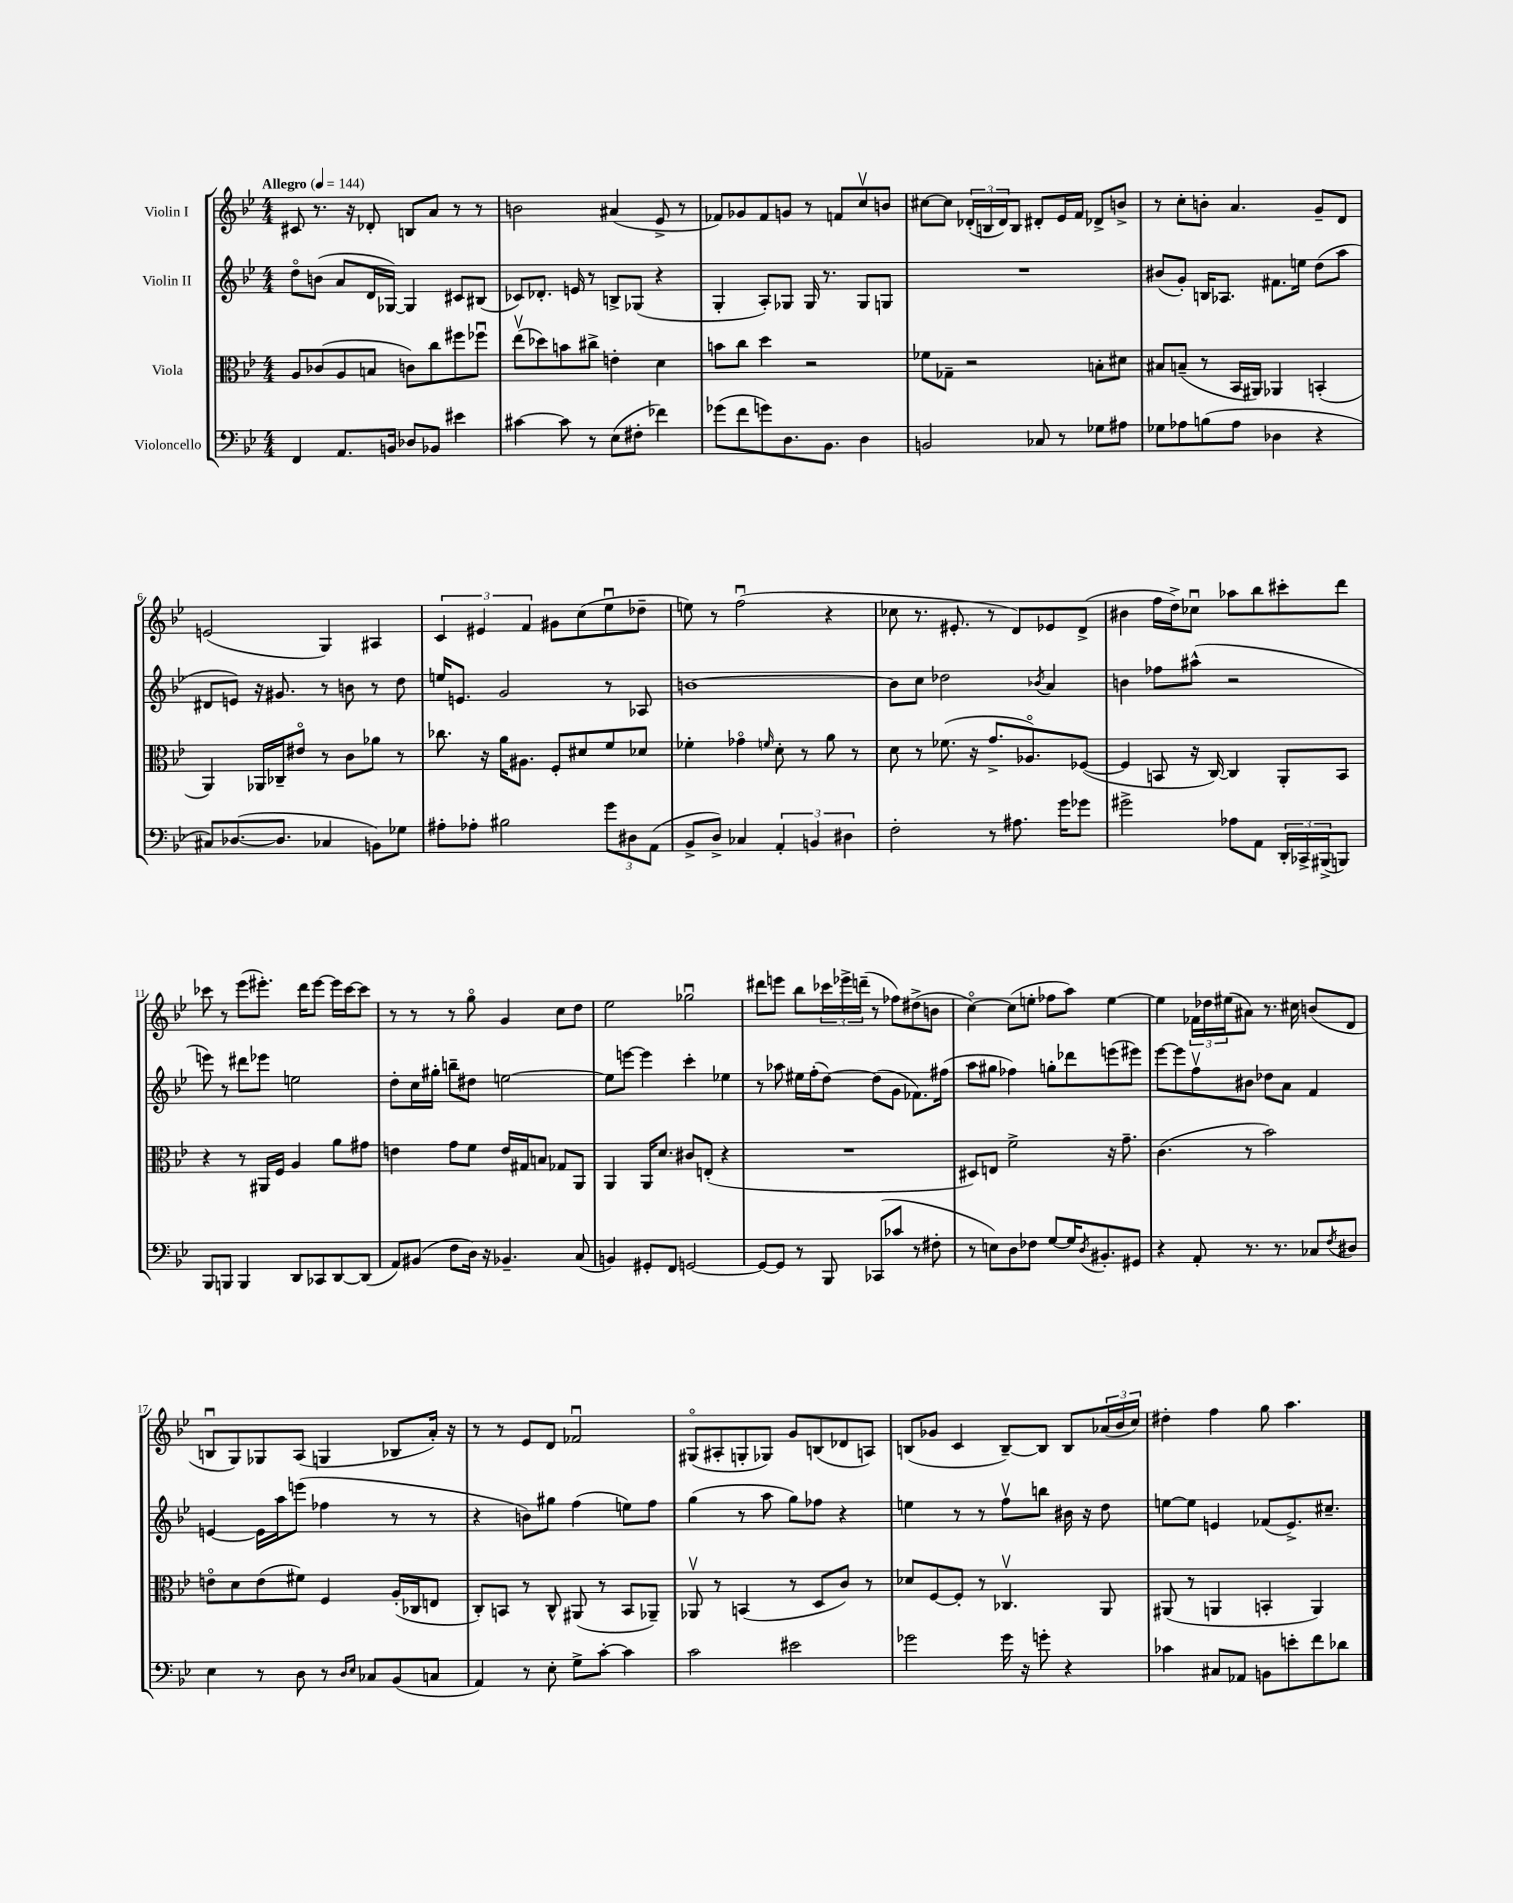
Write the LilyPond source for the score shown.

<<
\new StaffGroup <<
\new Staff = "s0" \with { instrumentName = "Violin I" } {
    \clef treble \key bes \major \numericTimeSignature \time 4/4 \tempo "Allegro" 4 = 144
    cis'8 r8. r16 des'8-. b8 a'8 r8 r8 |
    b'2 ais'4( ees'8-> r8 |
    fes'8) ges'8 fes'8 g'8 r8 f'8 c''8\upbow b'8 |
    cis''8~ cis''8 \tuplet 3/2 { des'16-.( b16 des'16) } b8 dis'8-. ees'16 f'16 des'8-> b'8-> |
    r8 c''8-. b'8-. a'4. g'8-- d'8 |
    e'2( g4) ais4 |
    \tuplet 3/2 { c'4 eis'4 f'4 } gis'8 c''8( ees''8\downbow des''8-- |
    e''8) r8 f''2\downbow( r4 |
    ces''8 r8. eis'8.-. r8 d'8) ees'8 d'8->( |
    bis'4 f''16 d''16->) ces''8\downbow aes''8 bes''8 cis'''8-. d'''8 |
    ces'''8 r8 ees'''8( eis'''8.-.) d'''16 eis'''8~ eis'''16 ces'''16~ ces'''8 |
    r8 r8 r8 g''8\flageolet g'4 c''8 d''8 |
    ees''2 ges''2\downbow |
    dis'''8 e'''8 bes''8 \tuplet 3/2 { ces'''16 ees'''16-> d'''16--( } r8 fes''8) dis''8->( b'8 |
    c''4~\flageolet) c''8( e''8-. fes''8 a''8) e''4~ |
    e''4 \tuplet 3/2 { fes'16 des''16 eis''16( } ais'8) r8. cis''16 b'8( d'8 |
    b8\downbow g8) ges8 a8( g4 bes8 a'16-.) r16 |
    r8 r8 ees'8 d'8 fes'2\downbow |
    gis8\flageolet( ais8-. g8-. ges8) g'8 b8( des'8 a8) |
    b8( ges'8 c'4 b8~--) b8 b8 \tuplet 3/2 { aes'16( bes'16 c''16) } |
    dis''4-. f''4 g''8 a''4. \bar "|." |
}
\new Staff = "s1" \with { instrumentName = "Violin II" } {
    \clef treble \key bes \major \numericTimeSignature \time 4/4
    d''8\flageolet b'8( a'8 d'16 ges16~) ges4 cis'8 bis8( |
    ces'8) des'8.-. e'16 r8 b8-> ges8( r4 |
    g4-. a8-.) ges8 ges16 r8. ges8 g8 |
    R1 |
    bis'8( g'8-.) b16 aes8. fis'8. e''16 d''8( a''8 |
    dis'8 e'8) r16 gis'8. r8 b'8 r8 d''8 |
    e''16 e'8. g'2 r8 aes8 |
    b'1~ |
    b'8 c''8 des''2 \acciaccatura { bes'8 } a'4 |
    b'4 fes''8 ais''8-^( r2 |
    e'''8) r8 dis'''8 ees'''8 e''2 |
    d''8-. c''16 gis''16-. b''8-- dis''8 e''2~ |
    e''8 e'''8~ e'''4 c'''4-. ees''4 |
    r8 aes''8 eis''16 f''16-.( d''8~) d''8( g'8 fes'8.) fis''16( |
    a''8 gis''8 fes''4) g''8-. des'''8 e'''8( eis'''8) |
    ees'''8~ ees'''8 f''8\upbow bis'8 des''8 a'8 f'4 |
    e'4~ e'16 a''16 e'''8( fes''4 r8 r8 |
    r4 b'8) gis''8 f''4( e''8) f''8 |
    g''4( r8 a''8 g''8) fes''8 r4 |
    e''4 r8 r8 f''8\upbow b''8 bis'16 r16 d''8 |
    e''8~ e''8 e'4 fes'8( e'8.->) cis''8.-- \bar "|." |
}
\new Staff = "s2" \with { instrumentName = "Viola" } {
    \clef alto \key bes \major \numericTimeSignature \time 4/4
    a8 ces'8( a8 b8 c'8) c''8 fis''8 fes''8\downbow |
    ees''8\upbow( des''8) b'8 cis''8-> e'4-. d'4 |
    b'8 c''8 d''4 r2 |
    fes'8 ges8-- r2 b8-. dis'8 |
    bis8 b8--( r8 bes,16 ais,16) aes,4 b,4-.( |
    a,4) aes,16 ces16-- eis'8\flageolet r8 c'8 aes'8 r8 |
    ces''8. r16 a'16 ais8. f8-. dis'8 f'8 des'8 |
    fes'4-. ges'4\flageolet \grace { f'16 } d'8-. r8 a'8 r8 |
    d'8 r8 fes'8.( r16 g'8.-> aes8.\flageolet) fes8~( |
    fes4 b,8 r16 c16~) c4 a,8-. b,8 |
    r4 r8 ais,16 f16 a4 a'8 gis'8 |
    e'4 g'8 f'8 e'16 gis16 b8 ges8 a,8 |
    a,4 a,16 d'8. cis'8 e8-.( r4 |
    R1 |
    dis8) e8 f'2-> r16 g'8.-- |
    c'4.( r8 bes'2) |
    e'8\flageolet d'8 e'8( fis'8) f4 a16-.( ces16 e8 |
    c8-.) b,8 r8 c8-^ ais,8( r8 b,8 aes,8--) |
    aes,8\upbow r8 b,4( r8 d8 c'8) r8 |
    des'8 f8~ f8-. r8 ces4.\upbow a,8 |
    ais,8( r8 a,4 b,4-. a,4) \bar "|." |
}
\new Staff = "s3" \with { instrumentName = "Violoncello" } {
    \clef bass \key bes \major \numericTimeSignature \time 4/4
    f,4 a,8. b,16 des8 bes,8 eis'4 |
    cis'4~ cis'8 r8 ees8( fis8-. fes'4) |
    ges'8( f'8 g'8) d8. bes,8. d4 |
    b,2 ces8 r8 ges8 ais8 |
    ges8 aes8 b8( aes8 des4 r4 |
    cis8) des8.~( des8. ces4 b,8) ges8 |
    ais8-. aes8-. bis2 \tuplet 3/2 { g'8 dis8 a,8( } |
    bes,8-> d8->) ces4 \tuplet 3/2 { a,4-. b,4 dis4 } |
    f2-. r8 ais8. g'16 ges'8 |
    gis'2-> aes8 a,8 \tuplet 3/2 { d,16-. ces,16-> bis,,16->( } b,,8) |
    bes,,8 b,,8 b,,4 d,8 ces,8 d,8~ d,8( |
    a,8) bis,8( f8 d16) r16 bes,4.-- c8( |
    b,4) gis,8-. f,8 g,2~ |
    g,8~ g,8 r8 bes,,8 ces,8( ces'8 r8 fis8-. |
    r8 e8) d8 fes8 g8~ g16 \acciaccatura { d8 } bis,8.-. gis,8 |
    r4 a,8-. r8. r8. ces8 \acciaccatura { f8 } dis8 |
    ees4 r8 d8 r8 \grace { d16 ees16 } ces8 bes,8( c8 |
    a,4) r8 ees8-. g8-> c'8~-. c'4 |
    c'2 eis'2 |
    ges'2 ges'16 r16 g'8-. r4 |
    ces'4 cis8 aes,8 b,8 e'8-. f'8 des'8 \bar "|." |
}
>>
>>
